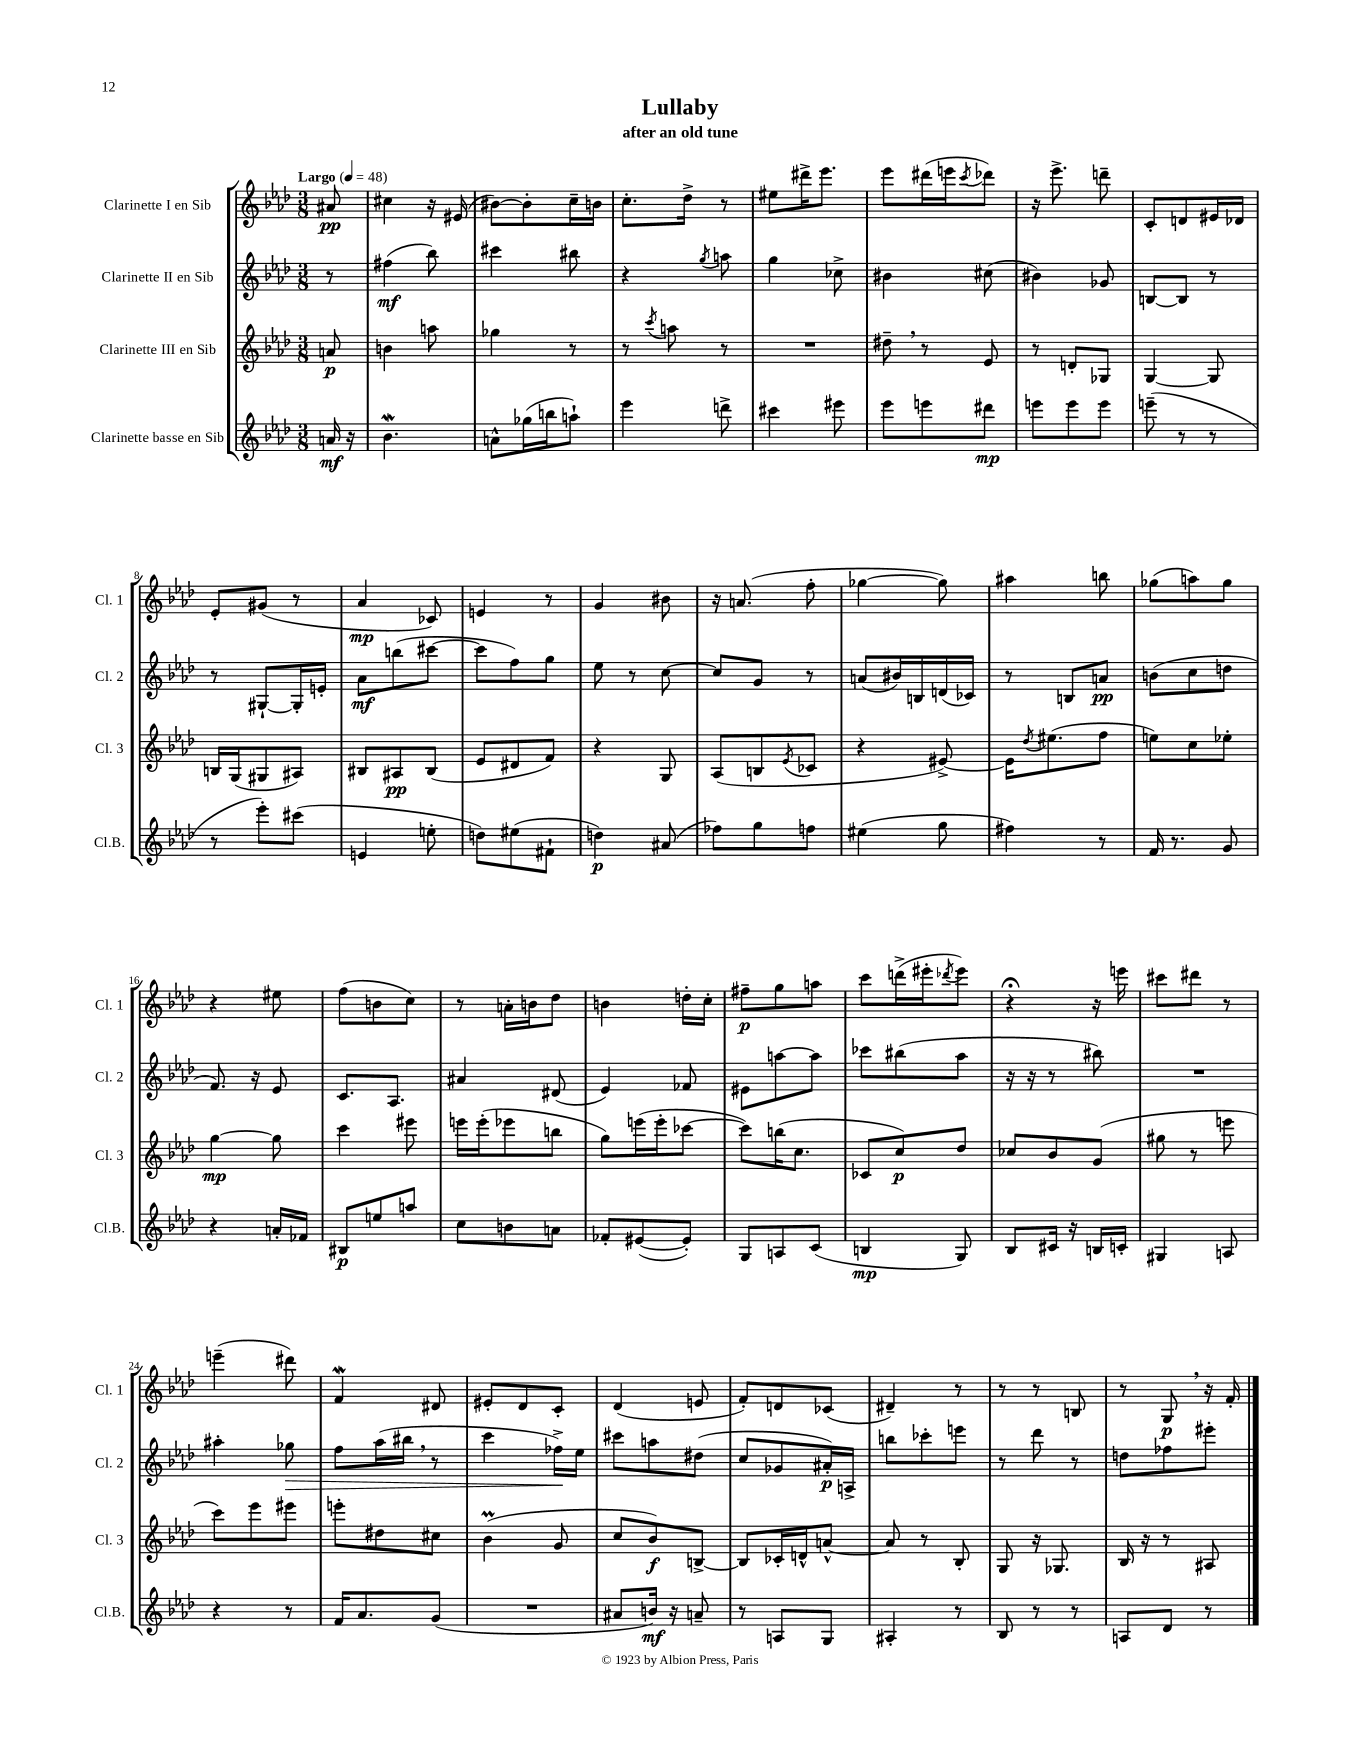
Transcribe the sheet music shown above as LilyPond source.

\header { title = "Lullaby" subtitle = "after an old tune" }
<<
\new StaffGroup <<
\new Staff = "s0" \with { instrumentName = "Clarinette I en Sib" shortInstrumentName = "Cl. 1" } {
    \clef treble \key aes \major \numericTimeSignature \time 3/8 \partial 8 \tempo "Largo" 4 = 48
    ais'8\pp |
    cis''4 r16 eis'16( |
    bis'8~) bis'8-. c''16-- b'16 |
    c''8.-. des''16-> r8 |
    eis''8 dis'''16-> ees'''8. |
    ees'''8 dis'''16( e'''16 \acciaccatura { c'''8 } des'''8) |
    r16 ees'''8.-> d'''8-- |
    c'8-. d'8 eis'16 des'16 |
    ees'8-. gis'8( r8 |
    aes'4\mp ces'8) |
    e'4 r8 |
    g'4 bis'8 |
    r16 a'8.( f''8-. |
    ges''4~ ges''8) |
    ais''4 b''8 |
    ges''8( a''8) ges''8 |
    r4 eis''8 |
    f''8( b'8 c''8) |
    r8 a'16-. b'16 des''8 |
    b'4 d''16-. c''16-. |
    fis''8--\p g''8 a''8 |
    c'''8 d'''16->( eis'''16-. \acciaccatura { des'''8 } eis'''8) |
    r4\fermata r16 e'''16 |
    cis'''8 dis'''8 r8 |
    e'''4--( dis'''8) |
    f'4\mordent dis'8 |
    eis'8-. des'8 c'8-. |
    des'4( e'8 |
    f'8-.) d'8 ces'8( |
    dis'4--) r8 |
    r8 r8 b8 |
    r8 g8\p \breathe r16 f'16-. \bar "|." |
}
\new Staff = "s1" \with { instrumentName = "Clarinette II en Sib" shortInstrumentName = "Cl. 2" } {
    \clef treble \key aes \major \numericTimeSignature \time 3/8 \partial 8
    r8 |
    fis''4\mf( bes''8) |
    cis'''4 bis''8 |
    r4 \acciaccatura { g''8 } a''8 |
    g''4 ces''8-> |
    bis'4 cis''8( |
    bis'4) ges'8 |
    b8~ b8 r8 |
    r8 gis8~-! gis16-. e'16-. |
    aes'8\mf b''8( cis'''8~ |
    cis'''8 f''8) g''8 |
    ees''8 r8 c''8~ |
    c''8 g'8 r8 |
    a'8( bis'16) b16 d'16( ces'16) |
    r8 b8 a'8\pp |
    b'8( c''8 d''8 |
    f'8.) r16 ees'8 |
    c'8. aes8. |
    ais'4 dis'8( |
    ees'4) fes'8 |
    eis'8 a''8~ a''8 |
    ces'''8 bis''8( aes''8 |
    r16 r16 r8 bis''8) |
    R4. |
    ais''4-. ges''8\> |
    f''8 aes''16( bis''16 \breathe r8 |
    c'''4 fes''16->\!) ees''16 |
    cis'''8 a''8 dis''8( |
    c''8 ges'8 ais'16-.\p) a16-> |
    b''8 ces'''8-. e'''8 |
    r8 des'''8 r8 |
    d''8 fes''8 eis'''8-. \bar "|." |
}
\new Staff = "s2" \with { instrumentName = "Clarinette III en Sib" shortInstrumentName = "Cl. 3" } {
    \clef treble \key aes \major \numericTimeSignature \time 3/8 \partial 8
    a'8\p |
    b'4 a''8 |
    ges''4 r8 |
    r8 \acciaccatura { c'''8 } a''8 r8 |
    R4. |
    dis''8-- \breathe r8 ees'8 |
    r8 d'8-. ges8 |
    g4~ g8 |
    b16 g16( gis8 ais8) |
    bis8 ais8\pp bis8( |
    ees'8 dis'8 f'8) |
    r4 g8 |
    aes8( b8 \acciaccatura { ees'8 } ces'8 |
    r4 eis'8~->) |
    eis'16 \acciaccatura { des''8 } eis''8.( f''8 |
    e''8) c''8 ees''8-. |
    g''4~\mp g''8 |
    c'''4 eis'''8 |
    e'''16 e'''16-.( ees'''8 b''8 |
    g''8) e'''16( e'''16-. ces'''8~ |
    ces'''8) b''16( c''8. |
    ces'8 c''8\p) des''8 |
    ces''8 bes'8 g'8( |
    gis''8 r8 e'''8 |
    c'''8) ees'''8 eis'''8 |
    e'''8-. dis''8 cis''8 |
    bes'4\prall( g'8 |
    c''8 bes'8\f) b8~-> |
    b8 ces'16-. d'16-^ a'8~-^ |
    a'8 r8 bes8-. |
    g8 r16 ges8. |
    bes16 r16 r8 ais8 \bar "|." |
}
\new Staff = "s3" \with { instrumentName = "Clarinette basse en Sib" shortInstrumentName = "Cl.B." } {
    \clef treble \key aes \major \numericTimeSignature \time 3/8 \partial 8
    a'16\mf r16 |
    bes'4.\mordent |
    a'8-^ ges''16( b''16 a''8-!) |
    ees'''4 d'''8-> |
    cis'''4 eis'''8 |
    ees'''8 e'''8 dis'''8\mp |
    e'''8 e'''8 e'''8 |
    e'''8--( r8 r8 |
    r8 ees'''8-.) cis'''8( |
    e'4 e''8-. |
    d''8) eis''8( fis'8-! |
    d''4\p) ais'8( |
    fes''8) g''8 f''8 |
    eis''4( g''8 |
    fis''4) r8 |
    f'16 r8. g'8 |
    r4 a'16-. fes'16 |
    bis8\p e''8 a''8 |
    c''8 b'8 a'8 |
    fes'8-. eis'8~( eis'8-.) |
    g8 a8 c'8( |
    b4\mp g8) |
    bes8 cis'16 r16 b16 c'16-. |
    gis4 a8 |
    r4 r8 |
    f'16 aes'8. g'8( |
    R4. |
    ais'8 b'16\mf) r16 a'8-- |
    r8 a8 g8 |
    ais4-. r8 |
    bes8 r8 r8 |
    a8 des'8 r8 \bar "|." |
}
>>
>>
